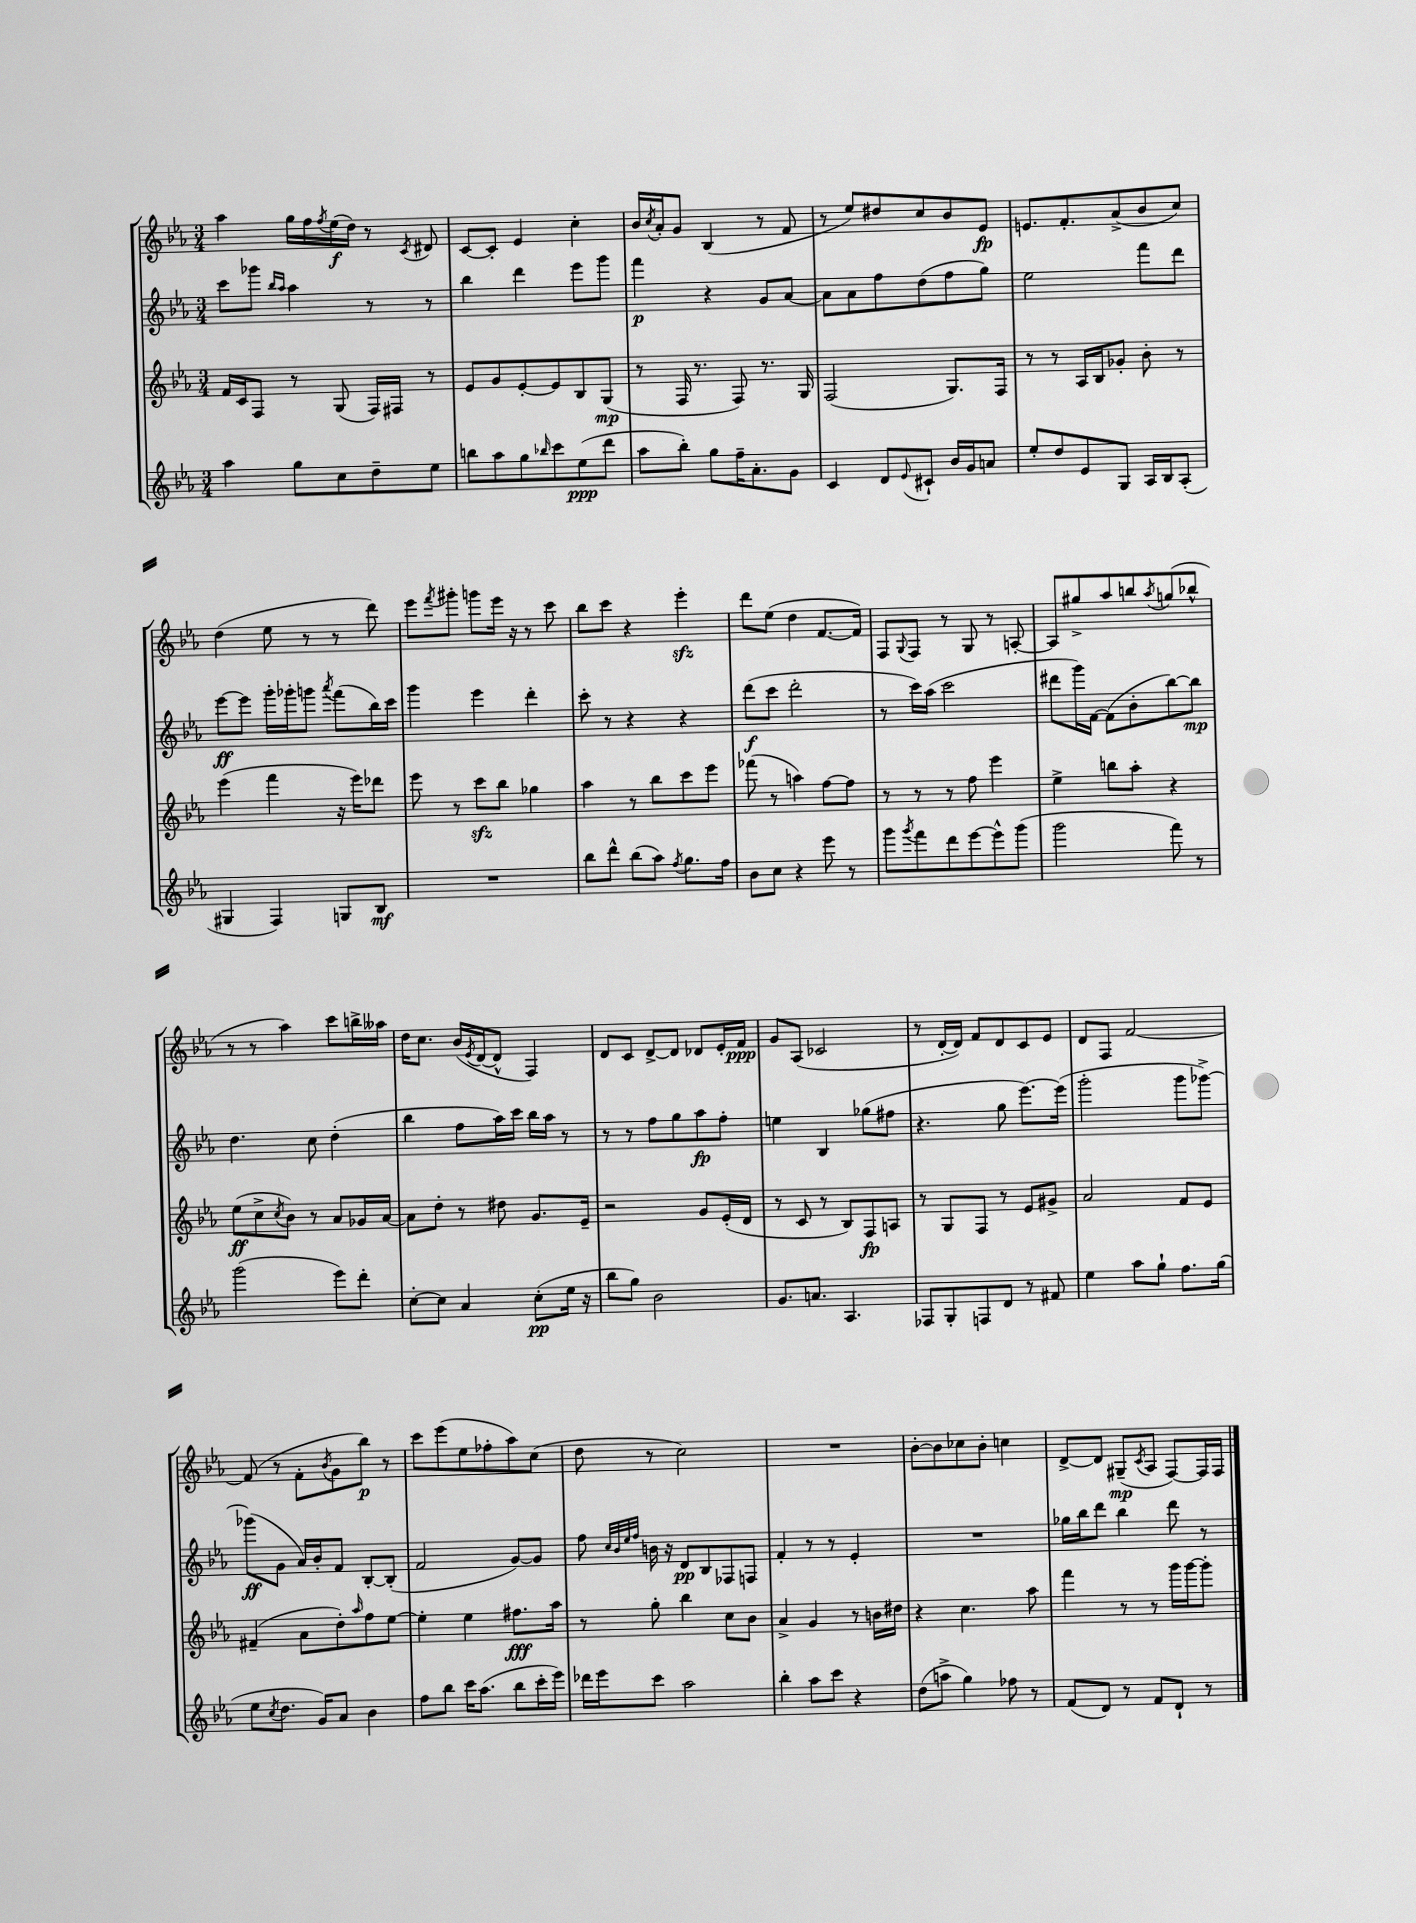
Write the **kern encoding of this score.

**kern	**kern	**kern	**kern
*staff4	*staff3	*staff2	*staff1
*clefG2	*clefG2	*clefG2	*clefG2
*k[b-e-a-]	*k[b-e-a-]	*k[b-e-a-]	*k[b-e-a-]
*M3/4	*M3/4	*M3/4	*M3/4
4aa-\	16f/LL	8ccc\L	4aa-\
.	16c/J	.	.
.	8F/J	8ggg-\J	.
.	.	16qqbb-/LL	.
.	.	16qqaa-/JJ	.
8gg\L	8r	4aa-\	16gg\LL
.	.	.	16ff\
.	.	.	8qff/
8cc\	(8G/	.	(16ee-\
.	.	.	16dd\JJ)
8dd~\	16F/LL)	8r	8r
.	16F#/JJ	.	.
.	.	.	8qc/
8ee-\J	8r	8r	8d#/
=	=	=	=
8bb\L	8e-/L	4bb-\	[8c/L
8aa-\	8g/	.	8c'/]J
8gg\	[8e-'/	4ddd\	4e-/
16qqbb-/	.	.	.
8ccc\	8e-/]	.	.
(8ee-\	8B-/	8eee-\L	4cc'\
8ddd\J	(8G/J	8ggg\J	.
=	=	=	=
8aa-\L	8r	4fff\	16b-/LL
.	.	.	8qcc/
.	.	.	16a-'/J
8bb-'\J)	16F/	.	8g/J
.	8.r	.	.
8gg\L	.	4r	(4B-/
16ff~\K	8F/)	.	.
8.a-'\	.	.	.
.	8.r	8g/L	8r
8g\J	.	[8a-/J	8f/
.	16G/	.	.
=	=	=	=
4c/	(2F/	8a-\]L	8r
.	.	8a-\	8ee-/L)
8d/L	.	8ff\	8dd#/
8qqe-/	.	.	.
8c#`/J	.	(8dd\	8cc/
16b-/LL	8.G/L)	8ff\	8b-/
16g/J	.	.	.
8a/J	.	8gg\J)	8e-/J
.	16F/Jk	.	.
=	=	=	=
8ee-'/L	8r	2ee-\	8.e/L
8dd/	8r	.	.
.	.	.	8.f'/
8e-/	16A-/LL	.	.
.	16B-/J	.	.
8G/J	8g-'/J	.	(8a-^/
16A-/LL	8b-'\	8fff\L	8b-/
16B-/J	.	.	.
(8A-'/J	8r	8ddd\J	8cc/J)
=	=	=	=
4G#/	(4eee-\	[8eee-\L	(4dd\
.	.	8eee-\]J	.
4F/)	4fff\	16ggg'\LL	8ee-\
.	.	16ggg-'\J	.
.	.	8ggg\J	8r
.	.	8qaaa-/	.
8G/L	16r	(8fff\L	8r
.	16eee-\LK)	.	.
8B-/J	8ddd-\J	16bb-\L)	8ddd\)
.	.	16ccc\JJ	.
=	=	=	=
2.r	8eee-\	4ggg\	8eee-\L
.	.	.	8qfff/
.	8r	.	8ggg#'\J
.	8ccc\L	4eee-\	8ggg\L
.	8bb-\J	.	16eee-\Jk
.	.	.	16r
.	4gg-\	4ddd'\	8r
.	.	.	8ccc\
=	=	=	=
8bb-\L	4aa-\	8ccc'\	8bb-\L
8ddd^^\J	.	8r	8ccc\J
(8bb-\L	8r	4r	4r
8aa-\J)	8bb-\L	.	.
8qff/	.	.	.
8.gg\L	8ccc\	4r	4eee-'\
.	8eee-\J	.	.
16ff\Jk	.	.	.
=	=	=	=
8b-\L	(8fff-\	(8ddd\L	8ddd\L
8cc\J	8r	8ccc\J	(8ee-\J
4r	4aa\)	2ddd'\	4dd\
8eee-\	[8ff\L	.	[8.f/L
8r	8ff\]J	.	.
.	.	.	16f/]Jk)
=	=	=	=
8ggg\L	8r	8r	8F/L
8qggg/	.	.	8qqG/
8fff\	8r	16ccc\LL)	8F/J
.	.	(16aa-\JJ	.
8ddd\	8r	2ccc\	8r
[8eee-\	8ff\	.	8G/
8eee-^^\]	4eee-\	.	8r
(8ggg\J	.	.	[8A'/
=	=	=	=
2ggg\	4ee-^\	8ddd#\L	8A/]L
.	.	16ggg\L)	8gg#^/
.	.	[16f\JJ	.
.	8bb\L	(8f\]L	8aa-/
.	8aa-'\J	8b-'\	8bb/
.	.	.	8qaa-/
8fff\)	4r	[8bb-\)	(8gg/
8r	.	8bb-\]J	8bb-^^/J
=	=	=	=
(2ggg\	(8ee-\L	4.dd\	8r
.	8cc^\	.	8r
.	8qcc/	.	.
.	8b-\J)	.	4aa-\)
.	8r	8cc\	.
8eee-\L)	8a-/L	(4dd'\	8ccc\L
8ddd'\J	16g-/L	.	16bb^\L
.	[16a-/JJ	.	16aa--\JJ
=	=	=	=
[8cc'\L	8a-\]L	4bb-\	16dd\LK
.	.	.	8.cc\J
8cc\]J	8dd'\J	.	.
4a-/	8r	8ff\L	(16b-/LL
.	.	.	8qe-/
.	.	.	[16d/J
.	8dd#\	16aa-\L)	8d^^/]J
.	.	16ccc\JJ	.
(8cc'\L	8.g/L	16bb-\LL	4F/)
.	.	16aa-\JJ	.
16ee-\Jk	.	8r	.
16r	16e-~/Jk	.	.
=	=	=	=
8bb-\L	2r	8r	8d/L
8gg\J)	.	8r	8c/J
2b-\	.	8ff\L	[8d^/L
.	.	8gg\	8d/]J
.	8g/L	8aa-\	8d-/L
.	(16e-'/L	8ff'\J	16e-'/L
.	16d/JJ	.	16f/JJ
=	=	=	=
8.g/L	8r	4ee\	8g/L
.	8c/	.	(8A-/J
8.a/J	.	.	.
.	8r	4B-/	2c-/
4.A-/	8B-/L)	.	.
.	8F/	(8gg-\L	.
.	8A/J	8ff#\J	.
=	=	=	=
8F-/L	8r	4.r	8r
8G'/	8G/L	.	[16d'/LL
.	.	.	16d/]JJ)
8F/	8F/J	.	8f/L
8d/J	8r	8gg\	8d/
8r	8e-/L	[8.eee-\L)	8c/
8f#/	8g#^/J	.	8e-/J
.	.	(16eee-\]Jk	.
=	=	=	=
4ee-\	2a-/	2ggg'\	8d/L
.	.	.	8F/J
8aa-\L	.	.	[2f/
8gg`\J	.	.	.
8.ff\L	8f/L	8ggg\L	.
.	8e-/J	[8ggg-^\J)	.
(16gg\Jk	.	.	.
=	=	=	=
8ee-\L	(4f#~/	(8ggg-\]L	(8f/]
8qcc/	.	.	.
8.dd\J	.	8g\J	8r
.	8a-\L	16a-/LL)	8f'\L
16g/LK)	.	16b-'/J	.
.	.	.	8qb-/
8a-/J	8dd'\)	8f/J	8g\
.	16qqaa-/	.	.
4b-\	8ff\	[8B-'/L	8bb-\J)
.	[8ee-\J	(8B-'/]J	8r
=	=	=	=
8ff\L	4ee-'\]	2f/	8ccc\L
8bb-\J	.	.	(8eee-\
16ccc\LK	4ee-\	.	8ee-\
(8.aa-\J	.	.	.
.	.	.	8ff-'\
8bb-\L	8.ff#\L	[8g/L)	8aa-\)
16ccc'\L	.	8g/]J	(8cc\J
16eee-\JJ)	16aa-\Jk	.	.
=	=	=	=
16ddd-\LL	8r	8ff\	8dd\
16eee-\J	.	.	.
.	.	32qqcc/LLL	.
.	.	32qqb-/	.
.	.	32qqee-/	.
.	.	32qqff/JJJ	.
8ccc\J	8gg'\	16b\	8r
.	.	16r	.
2aa-\	4bb-\	8d/L	2cc\)
.	.	8B-/	.
.	8cc\L	8F-/	.
.	8b-\J	8F/J	.
=	=	=	=
4bb-'\	4a-^/	4f'/	2.r
8aa-\L	4g/	8r	.
8ccc\J	.	8r	.
4r	8r	4e-'/	.
.	16b\LL	.	.
.	16dd#\JJ	.	.
=	=	=	=
(8dd\L	4r	2.r	[8b-'\L
8aa^\J	.	.	8b-\]
4gg\)	4.cc\	.	8cc-\
.	.	.	8b-'\J
8ff-\	.	.	4cc\
8r	8aa-\	.	.
=	=	=	=
(8f/L	4fff\	16gg-\LL	[8d^/L
.	.	16bb-\J	.
8d/J)	.	8ddd\J	8d/]J
8r	8r	4bb-\	(8G#~/L
.	.	.	8qc/
8f/L	8r	.	8A-/J
8d`/J	16ggg\LL	8ddd\	[8F/L)
.	[16ggg\J	.	.
8r	8ggg'\]J	8r	16F/]L
.	.	.	16F/JJ
==	==	==	==
*-	*-	*-	*-
